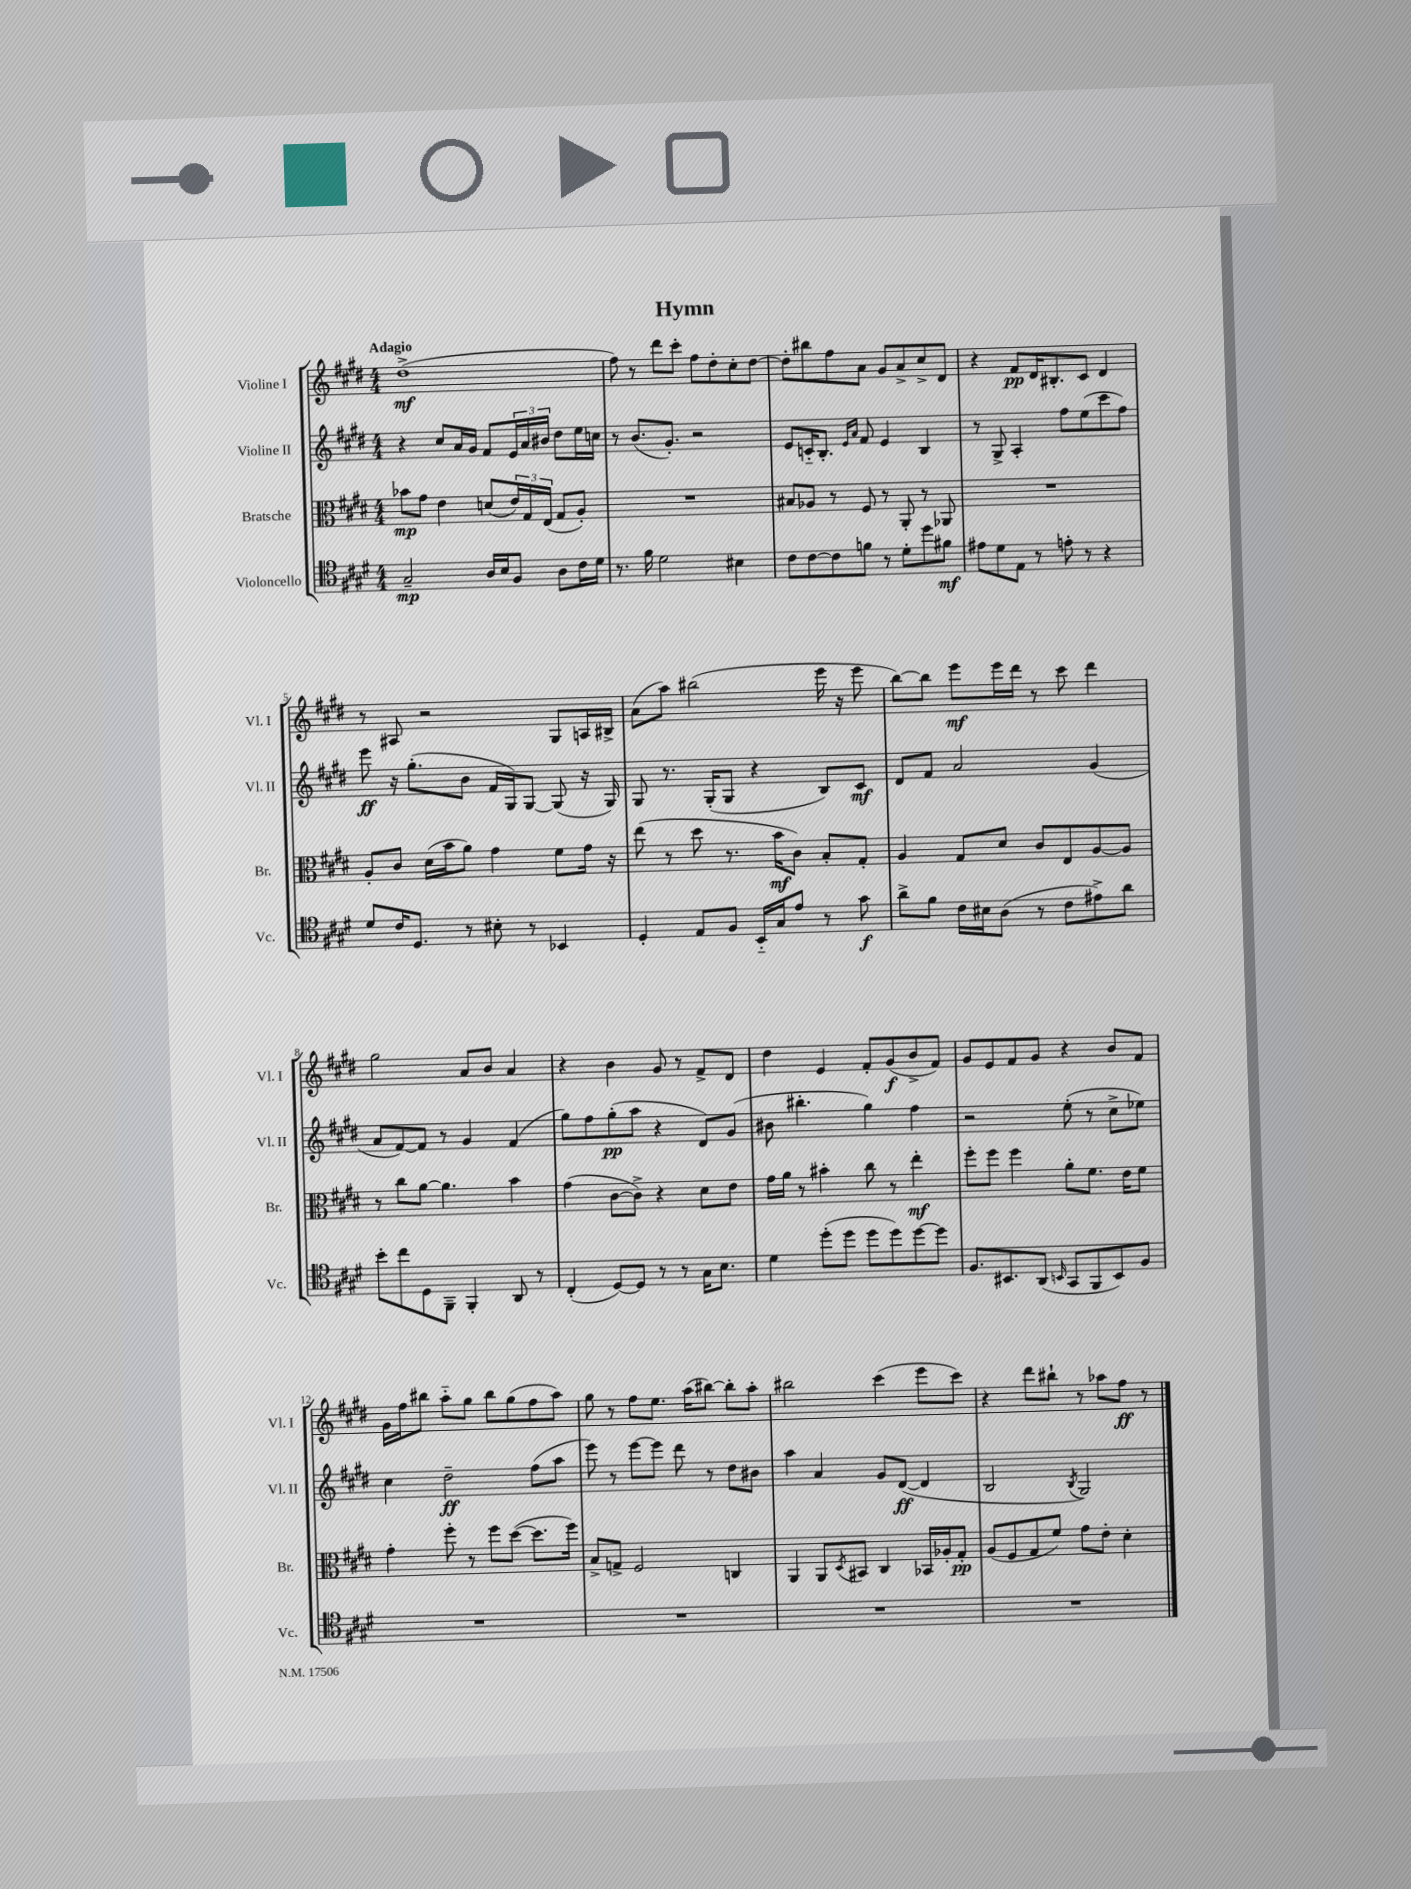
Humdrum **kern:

**kern	**dynam	**kern	**dynam	**kern	**dynam	**kern	**dynam
*part4	*part4	*part3	*part3	*part2	*part2	*part1	*part1
*staff4	*staff4	*staff3	*staff3	*staff2	*staff2	*staff1	*staff1
*I"Violoncello	*	*I"Bratsche	*	*I"Violine II	*	*I"Violine I	*
*I'Vc.	*	*I'Br.	*	*I'Vl. II	*	*I'Vl. I	*
*clefC4	*	*clefC3	*	*clefG2	*	*clefG2	*
*k[f#c#g#d#]	*	*k[f#c#g#d#]	*	*k[f#c#g#d#]	*	*k[f#c#g#d#]	*
*M4/4	*	*M4/4	*	*M4/4	*	*M4/4	*
=1	=1	=1	=1	=1	=1	=1	=1
!	!	!	!	!	!	!LO:TX:a:B:t=Adagio	!
2G#~/	mp	8b-X\L	mp	4r	.	(1dd#^	mf
.	.	8g#\J	.	.	.	.	.
.	.	4e\	.	8cc#/L	.	.	.
.	.	.	.	16a/L	.	.	.
.	.	.	.	16g#/JJ	.	.	.
16A/LL	.	(8dn/L	.	8f#/L	.	.	.
16B/J	.	.	.	.	.	.	.
8F#/J	.	24e/L)	.	24e/L	.	.	.
.	.	24G#/	.	24a/	.	.	.
.	.	(24E/JJ	.	24b#X/JJ	.	.	.
8A\L	.	8G#/L	.	8dd#\L	.	.	.
16c#\L	.	8A'/J)	.	16ee\L	.	.	.
16d#\JJ	.	.	.	16ccn\JJ	.	.	.
=2	=2	=2	=2	=2	=2	=2	=2
8.r	.	1r	.	8r	.	8ff#\)	.
.	.	.	.	(8.b/L	.	8r	.
16f#\	.	.	.	.	.	.	.
2d#\	.	.	.	.	.	8ddd#\L	.
.	.	.	.	8.g#'/J)	.	.	.
.	.	.	.	.	.	8ccc#'\J	.
.	.	.	.	2r	.	8ff#\L	.
.	.	.	.	.	.	8dd#'\	.
4B#X\	.	.	.	.	.	8cc#'\	.
.	.	.	.	.	.	[8dd#\J	.
=3	=3	=3	=3	=3	=3	=3	=3
8c#\L	.	8B#X/L	.	8e/L	.	8dd#'\L]	.
[8c#\	.	8A-X/J	.	16cn/K	.	8bb#X\	.
.	.	.	.	8.B'/J	.	.	.
8c#\]	.	8r	.	.	.	8ff#\	.
.	.	.	.	16qqe/LL	.	.	.
.	.	.	.	16qqa/JJ	.	.	.
8fn\J	.	8F#/	.	8f#/	.	8a\J	.
8r	.	8r	.	4e/	.	8g#/L	.
8d#'\L	.	8AA'/	.	.	.	8a^/	.
8dd#\	.	8r	.	4B/	.	8cc#^/	.
8f#X\J	mf	8AA-X/	.	.	.	8d#/J	.
=4	=4	=4	=4	=4	=4	=4	=4
8e#X\L	.	1r	.	8r	.	4r	.
8d#\	.	.	.	8G#^/	.	.	.
8E\J	.	.	.	4A'/	.	8f#/L	pp
8r	.	.	.	.	.	16d#/K	.
.	.	.	.	.	.	8.B#X'/	.
8en'\	.	.	.	8ff#\L	.	.	.
8r	.	.	.	(8ee\	.	8c#/J	.
4r	.	.	.	8ccc#\	.	4d#/	.
.	.	.	.	8ff#\J)	.	.	.
!!LO:LB:g=z
=5	=5	=5	=5	=5	=5	=5	=5
8d#/L	.	8A'/L	.	8eee\	ff	8r	.
16c#/K	.	8c#/J	.	16r	.	8A#X/	.
8.D#/J	.	.	.	(8.gg#'\L	.	.	.
.	.	(16d#\LL	.	.	.	2r	.
.	.	16b\J	.	.	.	.	.
8r	.	8a\J)	.	8b\J	.	.	.
8B#X'\	.	4g#\	.	16f#/LL	.	.	.
.	.	.	.	16G#/J)	.	.	.
8r	.	.	.	[8G#/J	.	.	.
4BB-X/	.	8f#\L	.	(8G#/]	.	8G#/L	.
.	.	16g#\Jk	.	16r	.	16An/L	.
.	.	16r	.	16G#/)	.	16B#X^/JJ	.
=6	=6	=6	=6	=6	=6	=6	=6
4D#'/	.	(8ee\	.	8G#/	.	(8a\L	.
.	.	8r	.	8.r	.	8aa\J)	.
8E/L	.	8dd#\	.	.	.	(2bb#X\	.
.	.	.	.	(16G#'/KL	.	.	.
8F#/J	.	8.r	.	8G#/J	.	.	.
16BB/LL	.	.	.	4r	.	.	.
16G#/J	.	16b\KL	mf	.	.	.	.
8e/J	.	8c#\J)	.	.	.	.	.
8r	.	8B'/L	.	8B/L)	.	16eee\	.
.	.	.	.	.	.	16r	.
8g#\	f	8G#'/J	.	8c#/J	mf	8eee\	.
=7	=7	=7	=7	=7	=7	=7	=7
8a^\L	.	4A/	.	8d#/L	.	[8bb\L)	.
8f#\J	.	.	.	8f#/J	.	8bb\J]	.
16c#\LL	.	8G#/L	.	2a/	.	8eee\L	mf
16B#X\J	.	.	.	.	.	.	.
(8A\J	.	8d#/J	.	.	.	16eee\L	.
.	.	.	.	.	.	16ddd#\JJ	.
8r	.	8c#/L	.	.	.	8r	.
8c#\L	.	8E/	.	.	.	8ccc#\	.
8e#X^\)	.	[8A/	.	(4g#/	.	4ddd#\	.
8a\J	.	8A/J]	.	.	.	.	.
!!LO:LB:g=z
=8	=8	=8	=8	=8	=8	=8	=8
8b'\L	.	8r	.	8a/L	.	2gg#\	.
8cc#\	.	8cc#\L	.	[8f#/)	.	.	.
8D#\	.	[8a\J	.	8f#/J]	.	.	.
8FF#~\J	.	4.a\]	.	8r	.	.	.
4FF#'/	.	.	.	4g#/	.	8a/L	.
.	.	.	.	.	.	8b/J	.
8AA/	.	4b\	.	(4f#/	.	4a/	.
8r	.	.	.	.	.	.	.
=9	=9	=9	=9	=9	=9	=9	=9
(4C#'/	.	(4g#\	.	8gg#\L)	.	4r	.
.	.	.	.	8ff#\	.	.	.
[8D#/L)	.	[8c#\L	.	(8gg#'\	pp	4b\	.
8D#/J]	.	8c#^\J])	.	8aa\J	.	.	.
8r	.	4r	.	4r	.	8g#/	.
8r	.	.	.	.	.	8r	.
16G#\KL	.	8d#\L	.	8d#/L)	.	8f#^/L	.
8.B\J	.	.	.	.	.	.	.
.	.	8e\J	.	(8g#/J	.	8d#/J	.
=10	=10	=10	=10	=10	=10	=10	=10
4d#\	.	16g#\LL	.	8b#X\	.	4dd#\	.
.	.	16a\JJ	.	.	.	.	.
.	.	8r	.	4.bb#X'\	.	.	.
(8dd#'\L	.	4b#X'\	.	.	.	4e/	.
8dd#\J	.	.	.	.	.	.	.
8dd#\L	.	8cc#\	.	4gg#\)	.	8f#'/L	.
8dd#\)	.	8r	.	.	.	(8g#/	f
[8dd#\	.	4ee'\	mf	4ff#\	.	8b^/	.
8dd#\J]	.	.	.	.	.	8f#/J)	.
=11	=11	=11	=11	=11	=11	=11	=11
8.F#/L	.	8ff#'\L	.	2r	.	8g#/L	.
.	.	8ff#\J	.	.	.	8e/	.
8.BB#X/	.	.	.	.	.	.	.
.	.	4ff#\	.	.	.	8f#/	.
(8AA/J	.	.	.	.	.	8g#/J	.
16qqBBn/	.	.	.	.	.	.	.
8GG#/L	.	8a'\L	.	(8ee'\	.	4r	.
8FF#/	.	8.f#\J	.	8r	.	.	.
8BB/)	.	.	.	8cc#^\L	.	8b/L	.
.	.	16e\KL	.	.	.	.	.
8F#/J	.	8f#\J	.	8ee-X\J)	.	8f#/J	.
!!LO:LB:g=z
=12	=12	=12	=12	=12	=12	=12	=12
1r	.	4g#'\	.	4cc#\	.	16g#\LL	.
.	.	.	.	.	.	16ff#\J	.
.	.	.	.	.	.	8bb#X\J	.
.	.	8ff#'\	.	2dd#~\	ff	8aa\L	.
.	.	8r	.	.	.	8gg#\J	.
.	.	8ff#\L	.	.	.	8bb#\L	.
.	.	([8dd#\J	.	.	.	(8gg#\	.
.	.	8.dd#\L]	.	(8ff#\L	.	8ff#\	.
.	.	.	.	8aa\J	.	8aa\J)	.
.	.	16ff#\Jk)	.	.	.	.	.
=13	=13	=13	=13	=13	=13	=13	=13
1r	.	8B^/L	.	8eee\)	.	8gg#\	.
.	.	8Gn^/J	.	8r	.	8r	.
.	.	2F#/	.	[8eee\L	.	8ff#\L	.
.	.	.	.	8eee\J]	.	8.ee\J	.
.	.	.	.	8ddd#\	.	.	.
.	.	.	.	.	.	(16aa\KL	.
.	.	.	.	8r	.	[8bb#X\J)	.
.	.	4Cn/	.	8dd#\L	.	8bb#'\L]	.
.	.	.	.	8b#X\J	.	8aa'\J	.
=14	=14	=14	=14	=14	=14	=14	=14
1r	.	4AA/	.	4aa\	.	2bb#X\	.
.	.	8AA/L	.	4a/	.	.	.
.	.	8qD#/	.	.	.	.	.
.	.	8BB#X/J	.	.	.	.	.
.	.	4C#/	.	8g#/L	.	(4ccc#\	.
.	.	.	.	([8d#/J	ff	.	.
.	.	16BB-X/LL	.	4d#/]	.	8eee\L	.
.	.	16A-X'/J	.	.	.	.	.
.	.	8G#'/J	pp	.	.	8ccc#\J)	.
=15	=15	=15	=15	=15	=15	=15	=15
1r	.	(8A/L	.	2B/	.	4r	.
.	.	8F#/	.	.	.	.	.
.	.	8G#/	.	.	.	8ddd#\L	.
.	.	8f#/J)	.	.	.	8bb#X`\J	.
.	.	.	.	8qB/	.	.	.
.	.	8g#\L	.	2G#/)	.	8r	.
.	.	8e'\J	.	.	.	8aa-X\L	.
.	.	4d#'\	.	.	.	8ff#\J	ff
.	.	.	.	.	.	8r	.
==	==	==	==	==	==	==	==
*-	*-	*-	*-	*-	*-	*-	*-
